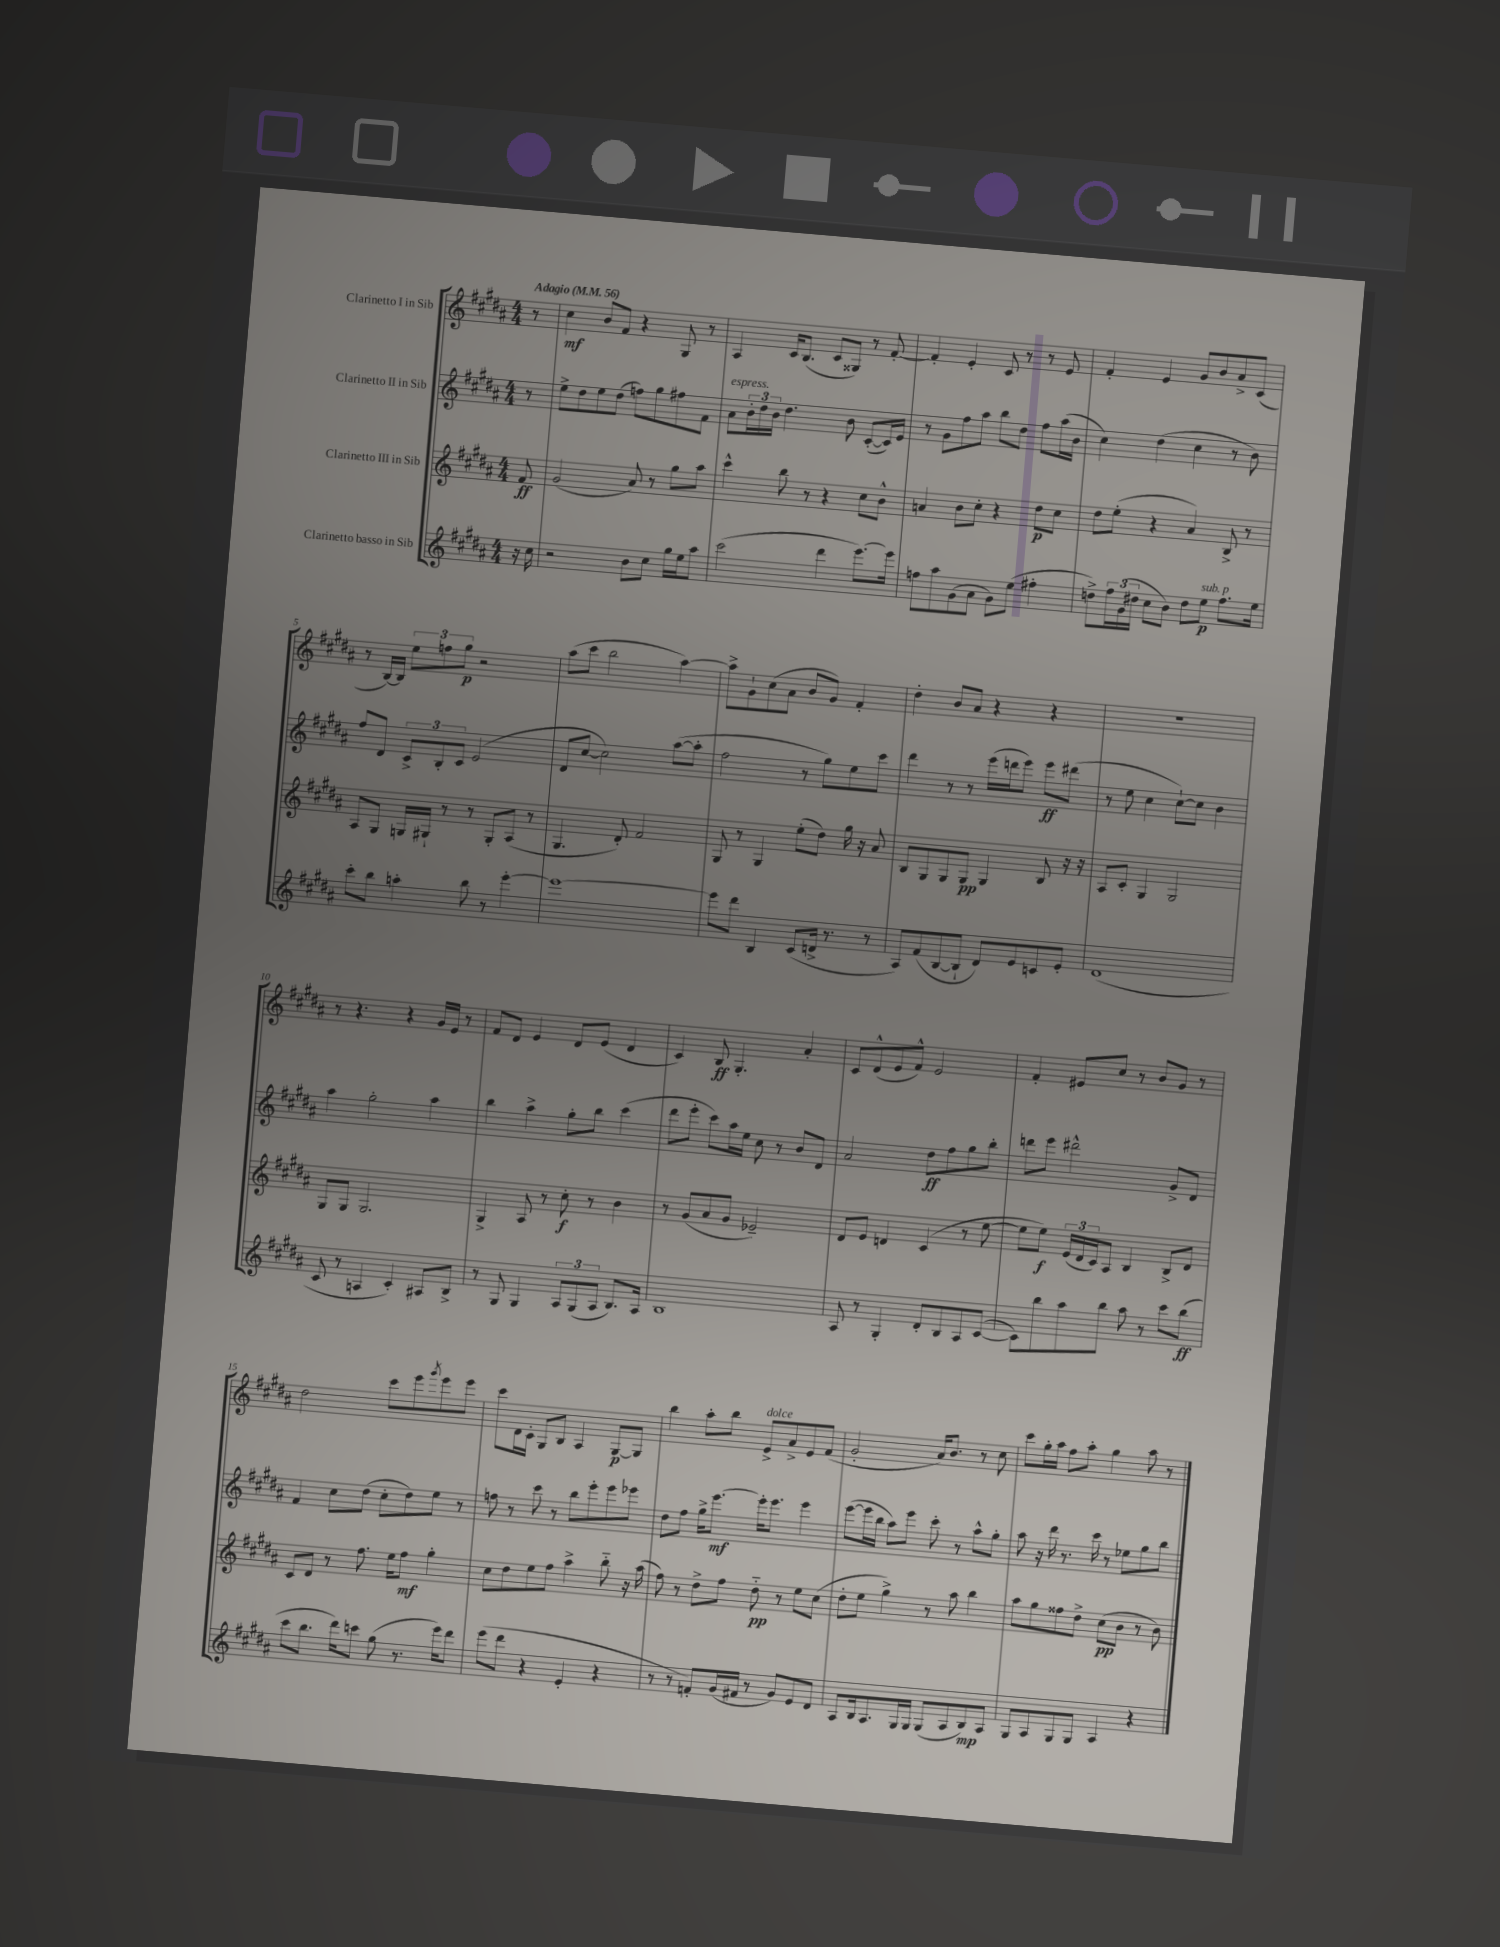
<<
\new StaffGroup <<
\new Staff = "s0" \with { instrumentName = "Clarinetto I in Sib" } {
    \clef treble \key b \major \numericTimeSignature \time 4/4 \partial 8 \tempo "Adagio" 4 = 56
    r8 |
    cis''4\mf b'8 fis'8 r4 gis8 r8 |
    ais4 cis'16 b8.( cis'8 gisis8) r8 fis'8~-. |
    fis'4-. e'4-. cis'8 r8 r8 e'8 |
    fis'4-. e'4 gis'8 b'8 ais'8-> cis'8( |
    r8 b16~) b16 \tuplet 3/2 { e''8 f''8 gis''8\p } r2 |
    ais''8( cis'''8 b''2 ais''4~) |
    ais''8-> gis'8-! cis''8( ais'8 b'8 gis'8) fis'4-. |
    dis''4-. b'8 ais'8 r4 r4 |
    R1 |
    r8 r4. r4 gis'16 e'16 r8 |
    fis'8 dis'8 e'4 dis'8 e'8( dis'4 |
    cis'4) b8\ff gis4.-. ais'4-. |
    cis'8 dis'8-^( e'8 fis'8-^) e'2 |
    fis'4-. eis'8 cis''8 r8 b'8 gis'8 r8 |
    dis''2 cis'''8 e'''8 \acciaccatura { gis'''8 } e'''8 e'''8 |
    cis'''8 dis'16 cis'16-. gis8 b8 ais4 gis8~\p gis8 |
    b''4 ais''8-. b''8 e'8->^\markup { \italic "dolce" } ais'8-> e'8 fis'8( |
    gis'2-. ais'16) b'8. r8 cis''8 |
    cis'''8 gis''16-. ais''16 fis''8 ais''8-. gis''4 ais''8 r8 \bar "|." |
}
\new Staff = "s1" \with { instrumentName = "Clarinetto II in Sib" } {
    \clef treble \key b \major \numericTimeSignature \time 4/4 \partial 8
    r8 |
    e''8-> dis''8 e''8 dis''8( f''8) gis''8 fis''8 fis'8 |
    ais'8^\markup { \italic "espress." } \tuplet 3/2 { b'16-. dis''16 b'16 } dis''4. b'8 cis'8~-.( cis'16) e'16 |
    r8 gis'8 fis''8 ais''8 b''8 dis''8 fis''8 ais''16( b'16 |
    cis''4) dis''4( cis''4 r8 b'8) |
    fis''8 dis'8 \tuplet 3/2 { cis'8-> b8-. cis'8 } e'2( |
    dis'8 cis''8~ cis''2) ais''8~( ais''8-. |
    fis''2 r8 gis''8) e''8 cis'''8 |
    dis'''4 r8 r8 e'''16( d'''16 e'''8) e'''8\ff dis'''8( |
    r8 e''8 cis''4 cis''8~-!) cis''8 b'4 |
    ais''4 gis''2-. ais''4 |
    b''4 ais''4-> gis''8-. b''8 cis'''4( |
    dis'''8 e'''8-. cis'''8) ais''16 e''16 cis''8 r8 b'8 dis'8 |
    ais'2 dis''8\ff fis''8 gis''8 b''8-. |
    d'''8 e'''8 dis'''2-^ gis'8-> dis'8 |
    fis'4 cis''8 dis''8( cis''8-. dis''8) e''8 r8 |
    f''8 r8 cis'''8 r8 b''8 e'''8-. e'''8 ees'''8 |
    dis''8 fis''8 gis''16-> e'''8.~\mf e'''16-. e'''8. e'''4 |
    e'''8~( e'''16 b''16 ais''8) e'''8 cis'''8-. r8 ais''8-^ gis''8-. |
    ais''8 r16 dis'''16 r8. cis'''16 r8 ees''8 gis''8 b''8 \bar "|." |
}
\new Staff = "s2" \with { instrumentName = "Clarinetto III in Sib" } {
    \clef treble \key b \major \numericTimeSignature \time 4/4 \partial 8
    fis'8\ff |
    gis'2( ais'8) r8 gis''8 ais''8 |
    cis'''4-^ b''8 r8 r4 cis''8 b'8-^ |
    a'4 b'8 cis''8-. r4 dis''8\p cis''8 |
    dis''8 e''8-.( r4 ais'4) b8-> r8 |
    ais8 gis8 g16 gis16-! r8 r8 gis8-. ais8( r8 |
    gis4. dis'8-.) fis'2 |
    gis8 r8 gis4 e''8-.( dis''8) gis''16 r16 ais'8 |
    b8 gis8 gis8 gis8\pp gis4 b8 r16 r16 |
    ais8 cis'8-. gis4 gis2 |
    gis8 gis8 gis2. |
    gis4-> ais8 r8 cis''8-.\f r8 b'4 |
    r8 gis'8( ais'8 gis'8 ees'2--) |
    dis'8 e'8 d'4 cis'4( r8 e''8~ |
    e''8 e''8\f) \tuplet 3/2 { e'16( dis'16 cis'16) } ais8 b4 b8-> dis'8 |
    cis'8 dis'8 r8 fis''8. e''16 fis''8\mf gis''4-. |
    cis''8 dis''8 e''8 fis''8 ais''4-> b''8-_ r16 ais''16( |
    fis''8) r8 dis''8-> fis''8 dis''8-_\pp r8 e''8 cis''8( |
    dis''8-. e''8 gis''4->) r8 ais''8 b''4 |
    ais''8 gis''8 fisis''8 dis''8-> cis''8\pp( b'8 r8 b'8) \bar "|." |
}
\new Staff = "s3" \with { instrumentName = "Clarinetto basso in Sib" } {
    \clef treble \key b \major \numericTimeSignature \time 4/4 \partial 8
    r16 cis''16 |
    r2 b'8 cis''8 gis''16 e''16 ais''8 |
    cis'''2( dis'''4 e'''8.~) e'''16 |
    f''8 ais''8 gis'8( ais'8 gis'8) e''8( fis''4-. |
    d''8->) \tuplet 3/2 { fis''16 gis'16( dis''16 } cis''8 b'8) dis''8 e''8\p^\markup { \italic "sub. p" } fis''8. e''16 |
    cis'''8-. b''8 a''4-. b''8 r8 e'''4~-. |
    e'''1~ |
    e'''8 dis'''8 b4 cis'8( d'16-> r8. r8 |
    ais8) fis'8( b8~ b8-! dis'8) e'8 c'8 e'8-. |
    dis'1( |
    cis'8 r8 a4 cis'4-.) ais8 b8-> |
    r8 gis8 gis4 \tuplet 3/2 { ais8 gis8( ais8 } b8.) ais16 |
    b1 |
    ais8 r8 gis4-. dis'8-. b8 ais8 cis'8~( |
    cis'8) b''8 ais''8 b''8 ais''8 r8 cis'''8 b''8\ff( |
    cis'''8 b''8. dis'''16) c'''8 gis''8( r8. e'''16) dis'''8 |
    e'''8( dis'''8 r4 e'4-. r4 |
    r8 r8 f'8-.) gis'16( fis'16 r8 gis'8) e'8 dis'8 |
    ais8 b16 ais8. gis16 gis16 gis8( ais8 b8\mp) ais8 |
    gis8 ais8 gis8 gis8 ais4 r4 \bar "|." |
}
>>
>>
